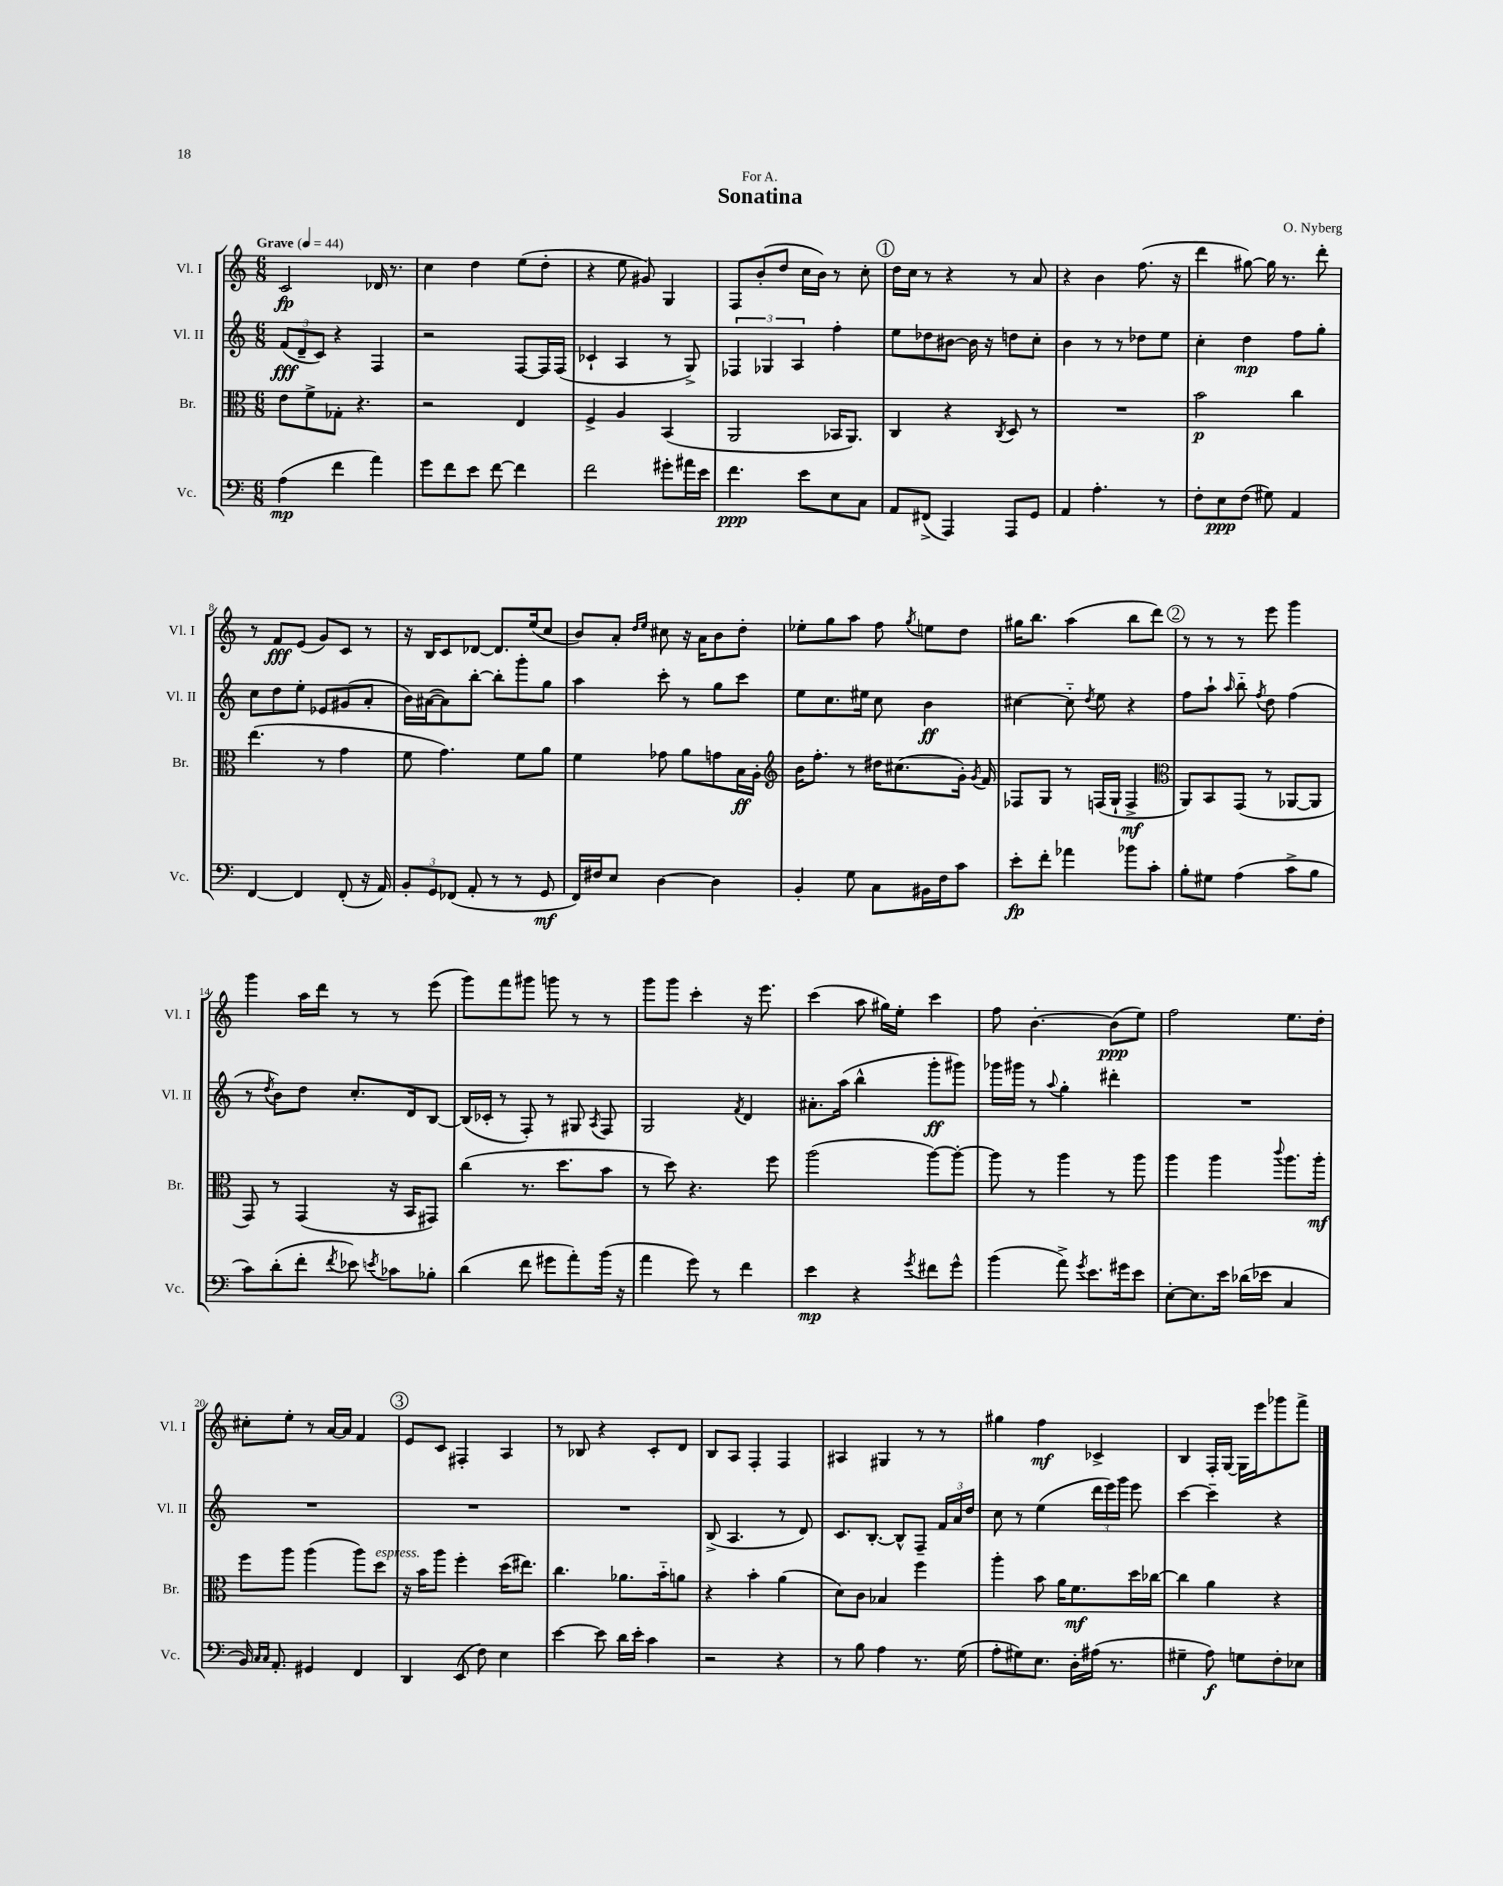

**kern	**kern	**kern	**kern
*staff4	*staff3	*staff2	*staff1
*clefF4	*clefC3	*clefG2	*clefG2
*k[]	*k[]	*k[]	*k[]
*M6/8	*M6/8	*M6/8	*M6/8
*MM44	*MM44	*MM44	*MM44
(4A	8e	(12f	2c
.	.	12d~	.
.	8f^	.	.
.	.	12c)	.
4f	8G-'	4r	.
.	4.r	.	.
4a)	.	4F	16d-
.	.	.	8.r
=	=	=	=
8g	2r	2r	4cc
8f	.	.	.
8e	.	.	4dd
[8f	.	.	.
4f]	4E	[8F	(8ee
.	.	16F]	8dd'
.	.	(16F	.
=	=	=	=
2f	4F^	4c-`	4r
.	4A	4A	8ee
.	.	.	8g#)
8g#'	(4BB	8r	4G
16a#	.	8G^)	.
16e	.	.	.
=	=	=	=
4.f	2AA	6F-	8F
.	.	.	(8b'
.	.	6G-	.
.	.	.	8dd
.	.	6A	.
8e	.	.	16cc
.	.	.	16b)
8E	16BB-	4ff'	8r
.	8.AA)	.	.
8C	.	.	8cc'
=	=	=	=
8AA	4C	8ee	16dd
.	.	.	16cc
(8FF#^	.	8dd-	8r
4AAA)	4r	[8b#	4r
.	.	16b#]	.
.	.	16r	.
.	8qC	.	.
8AAA	8D	8dd	8r
8GG	8r	8cc'	8a
=	=	=	=
4AA	2.r	4b	4r
4.A'	.	8r	4b
.	.	8r	.
.	.	8dd-	(8.ff
8r	.	8ee	.
.	.	.	16r
=	=	=	=
8F'	2b	4cc'	4ddd
8E	.	.	.
(8F	.	4dd	[8gg#)
8G#)	.	.	16gg#]
.	.	.	8.r
4AA	4cc	8ff	.
.	.	8gg'	8ddd'
=	=	=	=
[4FF	(4.ee	8cc	8r
.	.	8dd	8f
4FF]	.	8ee'	(8e
.	8r	8e-	8g)
(8FF'	4g	(8g#	8c
16r	.	8a'	8r
16AA)	.	.	.
=	=	=	=
12BB'	8f	16b)	16r
.	.	([16a#	16B
12GG	.	.	.
.	4.g)	8a#])	8c
(12FF-	.	.	.
8AA'	.	[8bb'	[8d-
8r	.	8bb']	8.d-]
8r	8f	8ggg'	.
.	.	.	(16ee
8GG	8a	8gg	8cc
=	=	=	=
16FF)	4f	4aa	8b)
16F#	.	.	.
8E	.	.	8a'
.	.	.	16qqdd
.	.	.	16qqee
[4D	8g-	8ccc'	8cc#
.	8a	8r	16r
.	.	.	16a
4D]	8g	8gg	8b
.	16B	8ccc	8dd'
.	16A'	.	.
=	=	=	=
*	*clefG2	*	*
4BB'	16b	8ee	8ee-'
.	8.ff'	.	.
.	.	8.cc	8gg
8G	8r	.	8aa
.	.	16ee#	.
8C	16dd#	8cc	8ff
.	(8.cc#	.	.
.	.	.	8qgg
16BB#	.	4b	8ee
16F	.	.	.
8c	16g')	.	8dd
.	8qg	.	.
.	16f	.	.
=	=	=	=
8e'	8F-	[4cc#	16gg#
.	.	.	8.bb
8f'	8G	.	.
4a-	8r	8cc#'~]	(4aa
.	.	8qdd	.
.	(16F	8ee	.
.	16G`	.	.
8b-	4F^	4r	8bb
8c'	.	.	8ddd)
=	=	=	=
*	*clefC3	*	*
8B'	8AA)	8ff	8r
8G#	8BB	8aa`	8r
.	.	16qqaa	.
(4A	(8GG	8bb'~	8r
.	.	8qff	.
.	8r	8dd	8eee
8c^	[8AA-	(4ff	4ggg
8B	8AA-]	.	.
=	=	=	=
8c)	8GG)	8r	4ggg
.	.	8qdd	.
(8d'	8r	8b)	.
8f'	(4GG	8dd	16aa
.	.	.	16ddd
8qf	.	.	.
8e-)	.	8.cc'	8r
8qe	.	.	.
8c-	16r	.	8r
.	16BB	16d	.
8B-'	8GG#)	[8B	(8eee
=	=	=	=
(4d	(4cc	(16B]	8ggg)
.	.	16c-'	.
.	.	8r	8fff
8f	8.r	8F')	8ggg#
8g#	.	8r	8ggg
.	8.dd	.	.
8a')	.	8G#	8r
.	.	8qA	.
(16b	8b	8F	8r
16r	.	.	.
=	=	=	=
4a	8r	2G	8ggg
.	8dd)	.	8ggg
8g)	4.r	.	4ccc'
8r	.	.	.
.	.	8qf	.
4f	.	4d	16r
.	.	.	8.eee
.	8ff	.	.
=	=	=	=
4e	(2aa	8.a#'	(4ccc
.	.	(16aa	.
4r	.	4bb^^	8aa
.	.	.	16gg#)
.	.	.	16ee'
8qg	.	.	.
8f#	[8aa)	8ggg'	4ccc
8g^^	8aa'_	8ggg#)	.
=	=	=	=
(4b	8aa]	16ggg-	8ff
.	.	16ggg#	.
.	8r	8r	[4.b'
.	.	8qqaa	.
8a^)	4aa	4gg'	.
8qg	.	.	.
8.e	.	.	.
.	8r	4ddd#'	(8b]
16g#	.	.	.
8e	8aa	.	8ee)
=	=	=	=
[8E'	4aa	2.r	2ff
8.E]	.	.	.
.	4aa	.	.
16e	.	.	.
(16d-	.	.	.
16e-	.	.	.
.	8qqccc	.	.
4C	8.aa	.	8.ee
.	16aa'	.	16dd'
=	=	=	=
16BB)	8ff	2.r	8cc#'
16qqC	.	.	.
16qqC	.	.	.
8.AA'	.	.	.
.	8aa	.	8ee'
4GG#	(4aa	.	8r
.	.	.	[16a
.	.	.	16a]
4FF	8aa)	.	4f
.	8dd	.	.
=	=	=	=
4DD	16r	2.r	8e
.	16b	.	.
.	8aa	.	8c
(8EE	4ff'	.	4F#'
8F)	.	.	.
4E	(16dd	.	4A
.	8.ee#)	.	.
=	=	=	=
[4e	4.cc	2.r	8r
.	.	.	8B-
8e]	.	.	4r
16d	8.a-	.	.
16e'	.	.	.
4c	.	.	8c'
.	16b'~	.	.
.	8a	.	8d
=	=	=	=
2r	4r	(8B^	8B
.	.	4.A	8A
.	4b'	.	4F'
4r	(4a	8r	4F
.	.	8d)	.
=	=	=	=
8r	8d)	8.c	4A#
8B	8c	.	.
.	.	[8.B'	.
4A	4B-	.	4G#
.	.	8B^^]	.
8.r	4ff	8F~	8r
.	.	24f	8r
.	.	24a	.
(16G	.	.	.
.	.	24dd	.
=	=	=	=
8A'	4aa'	8cc	4gg#
8G#)	.	8r	.
8.E	8b	(4ee	4ff
.	16a	.	.
16D'	8.f	.	.
(16A#	.	24ddd	4c-^
.	.	24eee)	.
8.r	.	.	.
.	.	24ggg	.
.	16dd	8eee	.
.	[16cc-	.	.
=	=	=	=
4G#~	4cc-]	[4ccc	4B
8A)	4a	4ccc~]	16F'
.	.	.	[16G
8G	.	.	16G]
.	.	.	16eee
8F'	4r	4r	8ggg-
8E-	.	.	8fff^
==	==	==	==
*-	*-	*-	*-
